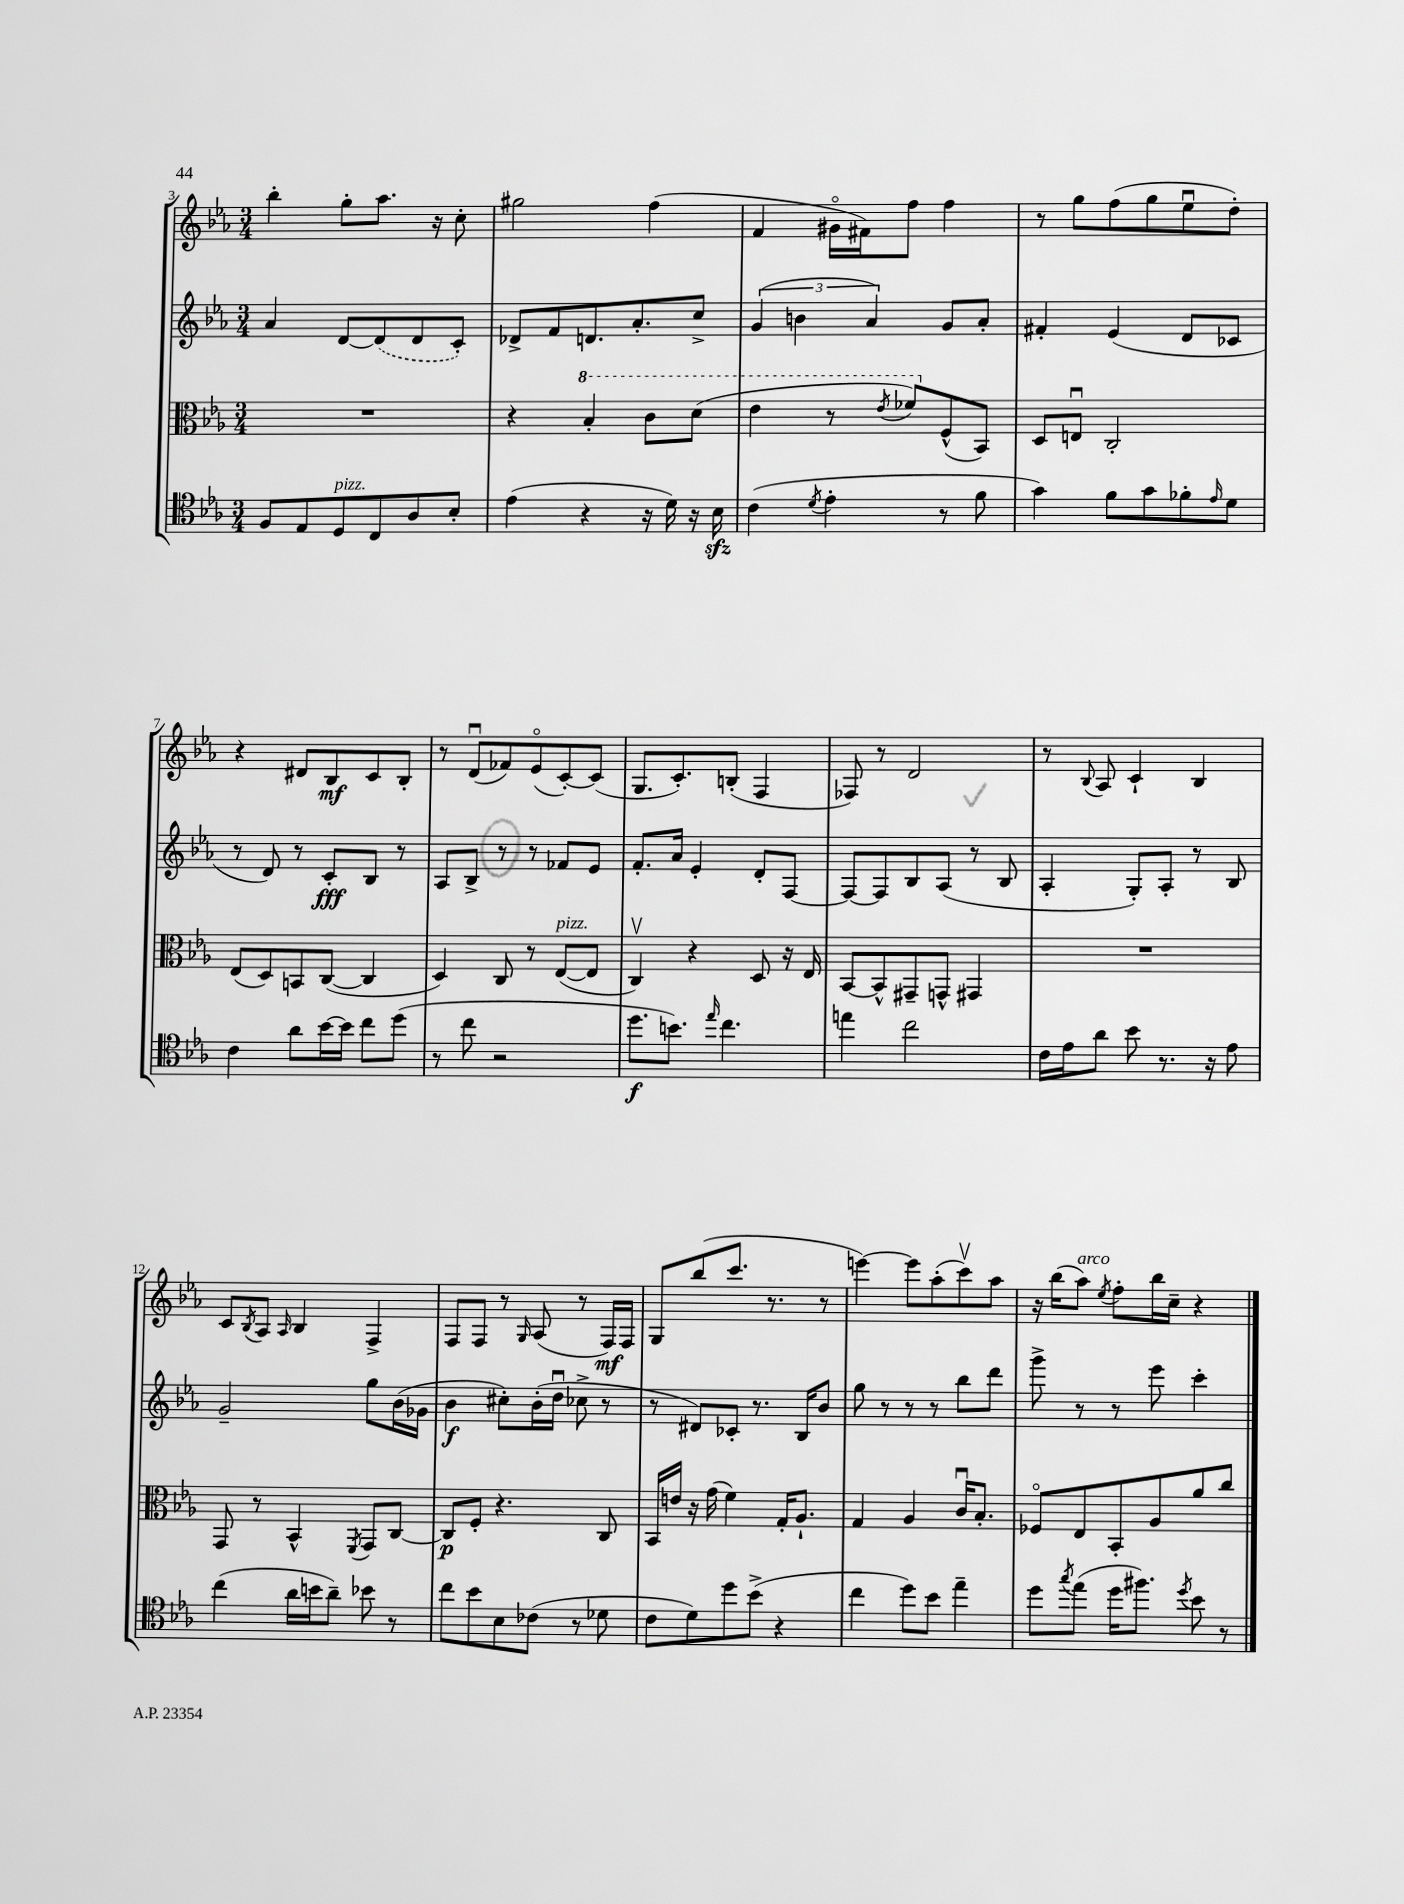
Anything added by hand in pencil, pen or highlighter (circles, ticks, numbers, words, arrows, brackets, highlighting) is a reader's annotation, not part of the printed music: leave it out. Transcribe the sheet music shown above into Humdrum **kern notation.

**kern	**kern	**kern	**kern
*staff4	*staff3	*staff2	*staff1
*clefC4	*clefC3	*clefG2	*clefG2
*k[b-e-a-]	*k[b-e-a-]	*k[b-e-a-]	*k[b-e-a-]
*M3/4	*M3/4	*M3/4	*M3/4
8F/L	2.r	4a-/	4bb-'\
8E-/	.	.	.
8D/	.	[8d/L	8gg'\L
8C/	.	(8d/]	8.aa-\J
8A-/	.	8d/	.
.	.	.	16r
8B-'/J	.	8c'/J)	8cc'\
=	=	=	=
(4e-\	4r	8d-^/L	2gg#\
.	.	8f/	.
4r	4b-'/	8.d/	.
.	.	8.a-'/	.
16r	8cc\L	.	(4ff\
16d\)	.	.	.
16r	(8dd\J	8cc^/J	.
16B-\	.	.	.
=	=	=	=
(4c\	4ee-\	(6g/	4f/
.	.	6b\	.
8qd/	.	.	.
4e-'\	8r	.	16g#o\LL
.	.	.	16f#\J)
.	.	6a-/)	.
.	8qee-/	.	.
.	8ff-/L)	.	8ff\J
8r	(8F^^/	8g/L	4ff\
8f\	8BB-/J)	8a-'/J	.
=	=	=	=
4g\)	8D/L	4f#'/	8r
.	8Eu/J	.	8gg\L
8f\L	2C'/	(4e-/	(8ff\
8g\	.	.	8gg\
8f-'\	.	8d/L	8ee-u\
16qqe-/	.	.	.
8d\J	.	8c-/J	8dd'\J)
=	=	=	=
4c\	(8E-/L	8r	4r
.	8D/)	8d/)	.
8a-\L	8BB/	8r	8d#/L
[16b-\L	([8C/J	8c'/L	8B-/
16b-\]JJ	.	.	.
8cc\L	4C/]	8B-/J	8c/
(8dd\J	.	8r	8B-'/J
=	=	=	=
8r	4D/)	8A-/L	8r
8cc\	.	8B-^/J	(8du/L
2r	8C/	8r	8f-/)
.	8r	8r	(8e-o/
.	([8E-/L	8f-/L	[8c'/)
.	8E-/]J	8e-/J	(8c/]J
=	=	=	=
8.dd\L	4Cv/)	8.f'/L	8.G/L
8.b\J)	.	16a-/Jk	8.c'/)
.	4r	4e-'/	.
16qqee-/	.	.	.
4.cc\	.	.	(8B'/J
.	8D/	8d'/L	4F/
.	16r	[8F/J	.
.	16E-/	.	.
=	=	=	=
4ee\	[8BB-/L	8F/_L	8F-/)
.	8BB-^^/]	8F/]	8r
2cc\	8GG#~/	8B-/	2d/
.	8GG^^/J	(8A-/J	.
.	4GG#/	8r	.
.	.	8B-/	.
=	=	=	=
16c\LL	2.r	4A-'/	8r
16e-\J	.	.	.
.	.	.	8qqB-/
8a-\J	.	.	8A-/
8b-\	.	8G'/L)	4c`/
8.r	.	8A-'/J	.
.	.	8r	4B-/
16r	.	.	.
8e-\	.	8B-/	.
=	=	=	=
(4cc\	8GG/	2g~/	8c/L
.	.	.	8qB-/
.	8r	.	8A-/J
.	.	.	16qqA-/
16a-\LL	4BB-^^/	.	4B-/
16b\J	.	.	.
8a-~\J)	.	.	.
.	8qFF/	.	.
8b-\	8GG/L	8gg\L	4F^/
8r	[8C/J	(16b-\L	.
.	.	16g-\JJ	.
=	=	=	=
8cc\L	8C/]L	4b-\	8F/L
8b-\	8F'/J	.	8F/J
8B-\	4.r	8cc#'\L)	8r
.	.	.	16qqG/
(8c-\J	.	(16b-'\L	(8A-/
.	.	16ddu\JJ	.
8r	.	8cc-^\	8r
8d-\	8C/	8r	16F/LL)
.	.	.	16F/JJ
=	=	=	=
8c\L	16BB-/LL	8r	8G/L
.	16e/JJ	.	.
8d\)	16r	8d#/L)	(8bb-/
.	(16g\	.	.
8dd\	4f\)	8c-'/J	8.ccc/J
(8b-^\J	.	8.r	.
.	.	.	8.r
4r	16G'/LK	.	.
.	8.A-`/J	16B-/LK	.
.	.	8b-/J	8r
=	=	=	=
4cc\	4G/	8gg\	[4eee\)
.	.	8r	.
8dd\L)	4A-/	8r	8eee\]L
8b-\J	.	8r	(8aa-'\
4ee-~\	16cu/LK	8bb-\L	8cccv\)
.	8.B-'/J	.	.
.	.	8ddd\J	8aa-\J
=	=	=	=
8dd\L	8F-o/L	8ggg^\	16r
.	.	.	(16bb-\LK
8qgg/	.	.	.
(8ee-\J	8E-/	8r	8aa-\J)
.	.	.	8qee-/
16dd\LK	8BB-'/	8r	8ff'\L
8.ff#\J)	.	.	.
.	8A-/	8eee-\	16bb-\L
.	.	.	16cc~\JJ
8qdd/	.	.	.
8b-\	8a-/	4ccc'\	4r
8r	8cc/J	.	.
==	==	==	==
*-	*-	*-	*-
